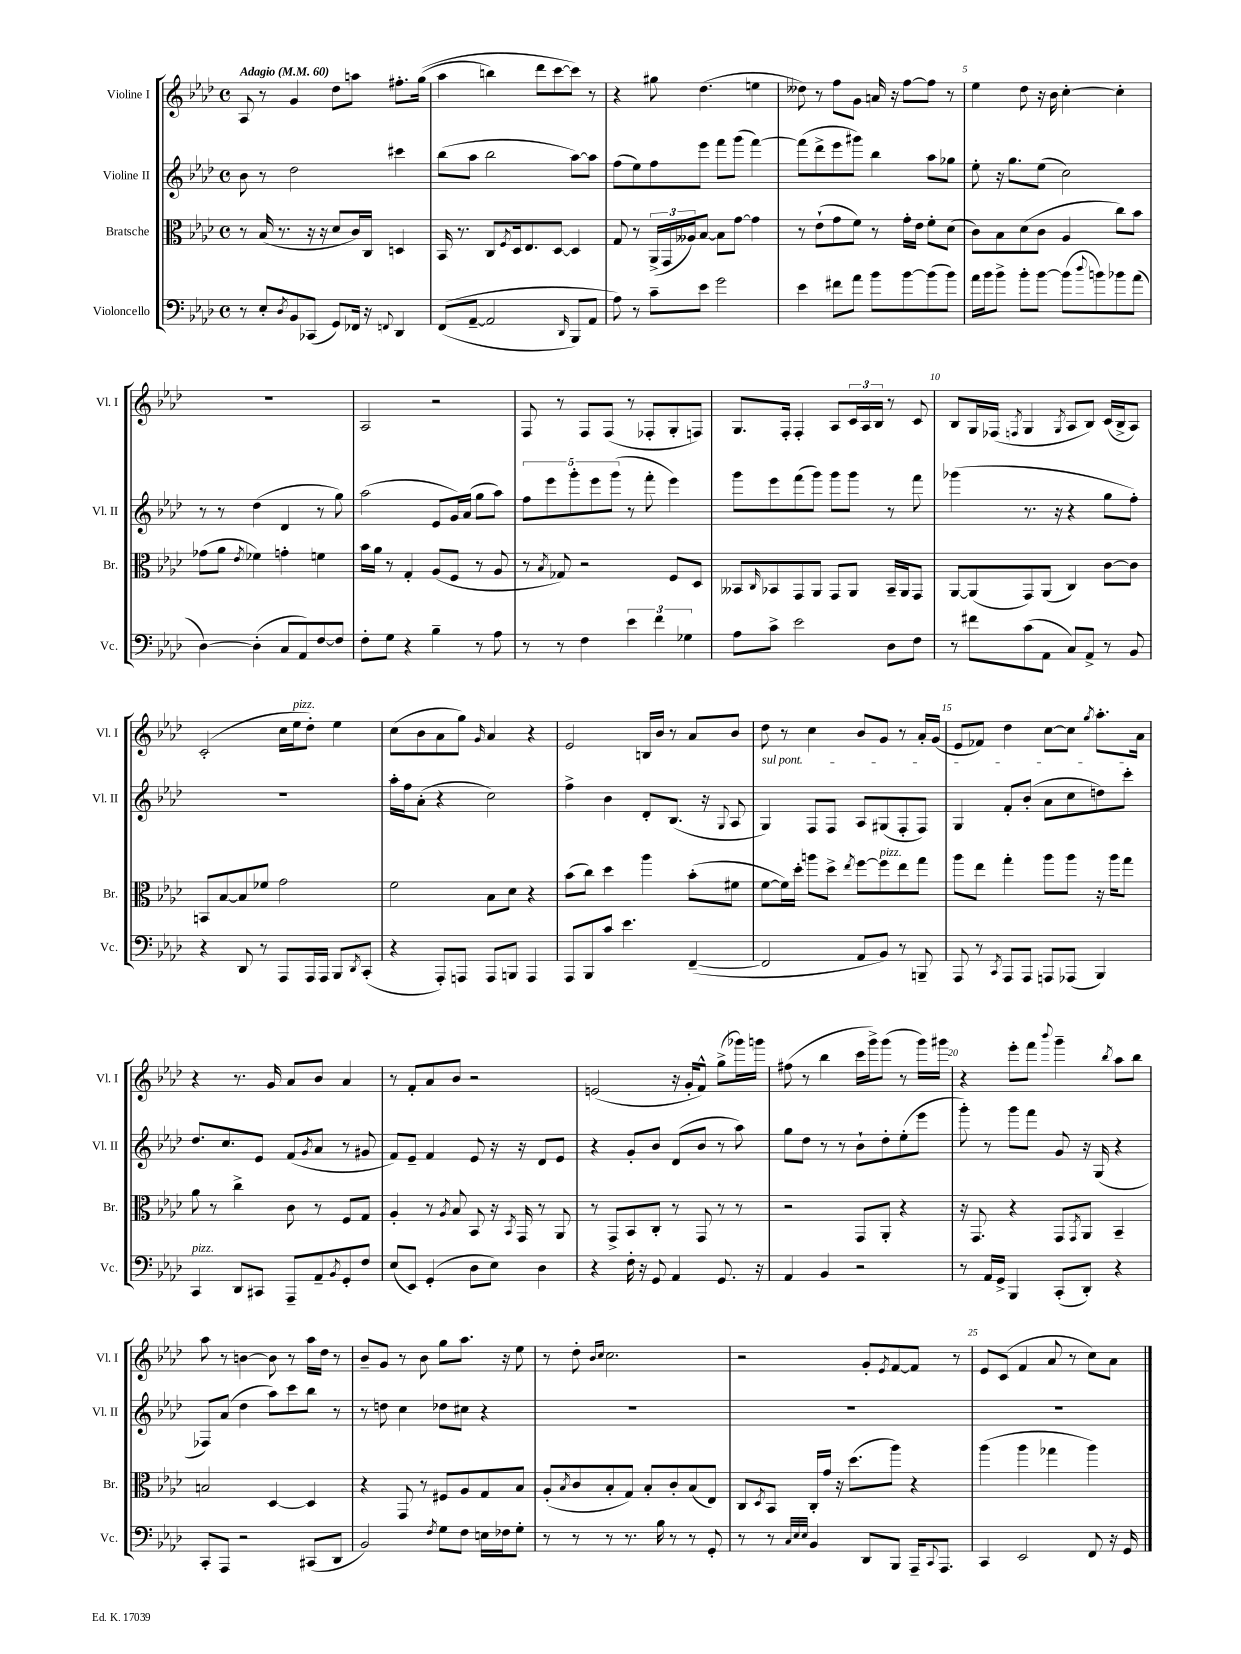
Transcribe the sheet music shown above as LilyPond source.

<<
\new StaffGroup <<
\new Staff = "s0" \with { instrumentName = "Violine I" shortInstrumentName = "Vl. I" } {
    \clef treble \key aes \major \defaultTimeSignature \time 4/4 \tempo "Adagio" 4 = 60
    aes8 r8 g'4 des''8 a''8 fis''8.-. g''16(\( |
    aes''4 b''4) des'''8 c'''8~ c'''8\) r8 |
    r4 gis''8 des''4.( e''4 |
    deses''8) r8 f''8 g'8 a'16 r16 f''8~ f''8 r8 |
    ees''4 des''8 r16 bes'16 c''4~-. c''4-. |
    R1 |
    aes2 r2 |
    f8 r8 f8 f8( r8 fes8-. g8-. f8) |
    g8. f16-. f4-. aes8 \tuplet 3/2 { c'16 aes16 bes16 } r8 c'8 |
    bes8 g16 fes16( \acciaccatura { f8 } g4 \acciaccatura { g8 } aes8 bes8) c'16( bes16-> aes8) |
    c'2-.( c''16 ees''16^\markup { \italic "pizz." } des''8-.) ees''4 |
    c''8( bes'8 aes'8 g''8) \grace { g'16 } aes'4 r4 |
    ees'2 b16 bes'16 r8 aes'8 bes'8 |
    des''8 r8 c''4 bes'8 g'8 r8 aes'16-. g'16( |
    ees'8 fes'8) des''4 c''8~ c''8 \acciaccatura { g''8 } aes''8.-. aes'16 |
    r4 r8. g'16 aes'8 bes'8 aes'4 |
    r8 f'8-. aes'8 bes'8 r2 |
    e'2( r16 g'16-. f'8-^) g''8->( ges'''16) g'''16 |
    fis''8( r8 bes''4 c'''16 g'''16->) g'''8( r8 g'''16) gis'''16 |
    r4 ees'''8-. f'''8 \appoggiatura { bes'''8 } g'''4-- \acciaccatura { bes''8 } aes''8 bes''8 |
    aes''8 r8 b'4~ b'8 r8 aes''16 des''16 r8 |
    bes'8-- g'8 r8 bes'8 g''8 aes''8. r16 ees''8 |
    r8 des''8-. \grace { bes'16 c''16 } c''2. |
    r2 g'8-. \acciaccatura { ees'8 } f'8~ f'8 r8 |
    ees'8 c'8( f'4 aes'8 r8 c''8) aes'8 \bar "|." |
}
\new Staff = "s1" \with { instrumentName = "Violine II" shortInstrumentName = "Vl. II" } {
    \clef treble \key aes \major \defaultTimeSignature \time 4/4
    bes'8 r8 des''2 cis'''4 |
    bes''8( aes''8 bes''2 aes''8~) aes''8 |
    f''8( ees''8) f''8 ees'''8 f'''8 g'''8( f'''4~) |
    f'''8( des'''8-> ees'''8 gis'''8) bes''4 aes''8 ges''8 |
    ees''8-. r16 g''8. ees''8( c''2) |
    r8 r8 des''4( des'4 r8 g''8) |
    aes''2( ees'8 g'16) aes'16( g''8 aes''8) |
    \tuplet 5/4 { f''8 ees'''8 g'''8-. ees'''8 g'''8( } r8 f'''8-. ees'''4) |
    g'''8 ees'''8 f'''8( g'''8) g'''8 g'''8 r8 f'''8 |
    ges'''4( r8. r16 r4 g''8 f''8-.) |
    R1 |
    aes''16-. f''16 aes'8-.( r4 c''2) |
    f''4-> bes'4 des'8-. bes8.( r16 \appoggiatura { g8 } aes8 |
    \once \override TextSpanner.bound-details.left.text = \markup { \italic "sul pont." } g4\startTextSpan) f8 f8 aes8 gis8( f8-. f8) |
    g4 f'8-. bes'8-.( aes'8 c''8 d''8) c'''8-.\stopTextSpan |
    des''8. c''8. ees'8 f'8( \acciaccatura { g'8 } aes'8 r8 gis'8 |
    f'8) ees'8-- f'4 ees'8 r16 r16 des'8 ees'8 |
    r4 g'8-. bes'8 des'8( bes'8 r8 aes''8) |
    g''8 des''8 r8 r8 bes'8-! des''8-. ees''8-.( ees'''8 |
    g'''8-.) r8 g'''8 f'''8 g'8 r16 g16( r4 |
    fes8) aes'8( des''4 aes''8) c'''8 bes''8 r8 |
    r8 d''8 c''4 des''8 cis''8 r4 |
    R1 |
    R1 |
    R1 \bar "|." |
}
\new Staff = "s2" \with { instrumentName = "Bratsche" shortInstrumentName = "Br." } {
    \clef alto \key aes \major \defaultTimeSignature \time 4/4
    r8 bes16( r8. r16 r16 des'8 c'16) c16 d4 |
    bes,16 r8. c8 \acciaccatura { f8 } des16 ees8. des8~ des4 |
    g8 r8 \tuplet 3/2 { aes,16->( g,16 aeses16) } bes8~ bes8 g'8~ g'4 |
    r8 ees'8-!( g'8 f'8) r8 g'16-. ees'16 f'8-. des'8( |
    c'8) bes8 des'8( c'8 aes4 c''8) bes'8 |
    ges'8( aes'8 \acciaccatura { ees'8 } fes'4) g'4-. f'4 |
    bes'16 aes'16 r8 g4-. aes8( f8 r8 aes8 |
    r8 \acciaccatura { bes8 } ges8) r2 f8 des8 |
    beses,8 \grace { c16 } bes,8 g,8 aes,8 g,8 aes,8 bes,16-- aes,16 g,8 |
    aes,8~ aes,8( g,8) aes,8( c4) c'8~ c'8 |
    b,8 bes8~ bes8 fes'8 g'2 |
    f'2 bes8 des'8 r4 |
    bes'8( c''8) des''4 aes''4 bes'8-.( fis'8 |
    f'8~ f'16) des''16-. a''8 des''8-> \acciaccatura { ees''8 } f''8~ f''8^\markup { \italic "pizz." } ees''8 g''8 |
    aes''8 ees''8 g''4-. aes''8 aes''8 r16 aes''16 g''8 |
    aes'8 r8 c''4-> c'8 r8 f8 g8 |
    aes4-. r8 \acciaccatura { aes8 } bes8 bes,8 r16 \acciaccatura { bes,8 } g,16 r8 aes,8 |
    r8 g,8-> bes,8 c8-. r8 g,8 r8 r8 |
    r2 g,8 aes,8-. r4 |
    r16 g,8. r4 g,8 \acciaccatura { g,8 } aes,8 bes,4-- |
    b2 des4~ des4 |
    r4 g,8 r8 fis8 aes8 g8 bes8 |
    aes8-.( \acciaccatura { bes8 } c'8 bes8-. g8) bes8-. c'8-. bes8( ees8) |
    c8 \acciaccatura { des8 } bes,8 c16-. g'16 r16 des''8.( aes''8) r4 |
    aes''4( aes''4 ges''4 aes''4) \bar "|." |
}
\new Staff = "s3" \with { instrumentName = "Violoncello" shortInstrumentName = "Vc." } {
    \clef bass \key aes \major \defaultTimeSignature \time 4/4
    r8 ees8-. \acciaccatura { des8 } bes,8 ces,8( g,8) fes,16 r16 \appoggiatura { f,8 } des,4 |
    f,8(\( aes,8~-- aes,2 \grace { des,16 } bes,,8) aes,8 |
    aes8\) r8 c'8-- ees'8 g'2 |
    ees'4 fis'8 aes'8 bes'8 bes'8~ bes'8( bes'8) |
    aes'16 bes'16 bes'8-> bes'8-. bes'8~ bes'8( \appoggiatura { des''8 } b'8) bes'8 aes'8( |
    des4~) des4-.( c8 aes,8) f8~ f8 |
    f8-. g8 r4 bes4-- r8 aes8 |
    r8 r8 f4 \tuplet 3/2 { ees'4 f'4 ges4 } |
    aes8 c'8-> ees'2 des8 f8 |
    r8 fis'8 c'8( aes,8 c8) aes,8-> r8 bes,8 |
    r4 des,8 r8 aes,,8 aes,,16 aes,,16 bes,,8 \acciaccatura { des,8 } c,8-.( |
    r4 aes,,8-.) a,,8 a,,8 b,,8 a,,4 |
    aes,,8 bes,,8 c'8 ees'4. f,4~--( |
    f,2 aes,8 bes,8) r8 b,,8-- |
    aes,,8 r8 \acciaccatura { c,8 } aes,,8 aes,,8 a,,8 aes,,8( bes,,4) |
    c,4^\markup { \italic "pizz." } des,8 cis,8 aes,,8-- aes,8-- \acciaccatura { bes,8 } g,8-. f8 |
    ees8( ees,8) g,4-.( des8 ees8) des4 |
    r4 f16-. r16 g,8 aes,4 g,8. r16 |
    aes,4 bes,4 r2 |
    r8 aes,16 g,16-> bes,,4 c,8-.( des,8-.) r4 |
    c,8-. aes,,8 r2 cis,8( des,8 |
    bes,2) \acciaccatura { f8 } g8 f8 e16 fes16 g8-. |
    r8 r8 r8 r8. bes16 r8 r8 g,8-. |
    r8 r8 \grace { c32 ees32 ees32 } bes,4 des,8 bes,,8 aes,,16-- \appoggiatura { c,8 } aes,,8. |
    c,4 ees,2 f,8 r16 g,16 \bar "|." |
}
>>
>>
\layout { \context { \Score \override BarNumber.break-visibility = ##(#f #t #t) barNumberVisibility = #(every-nth-bar-number-visible 5) } }
